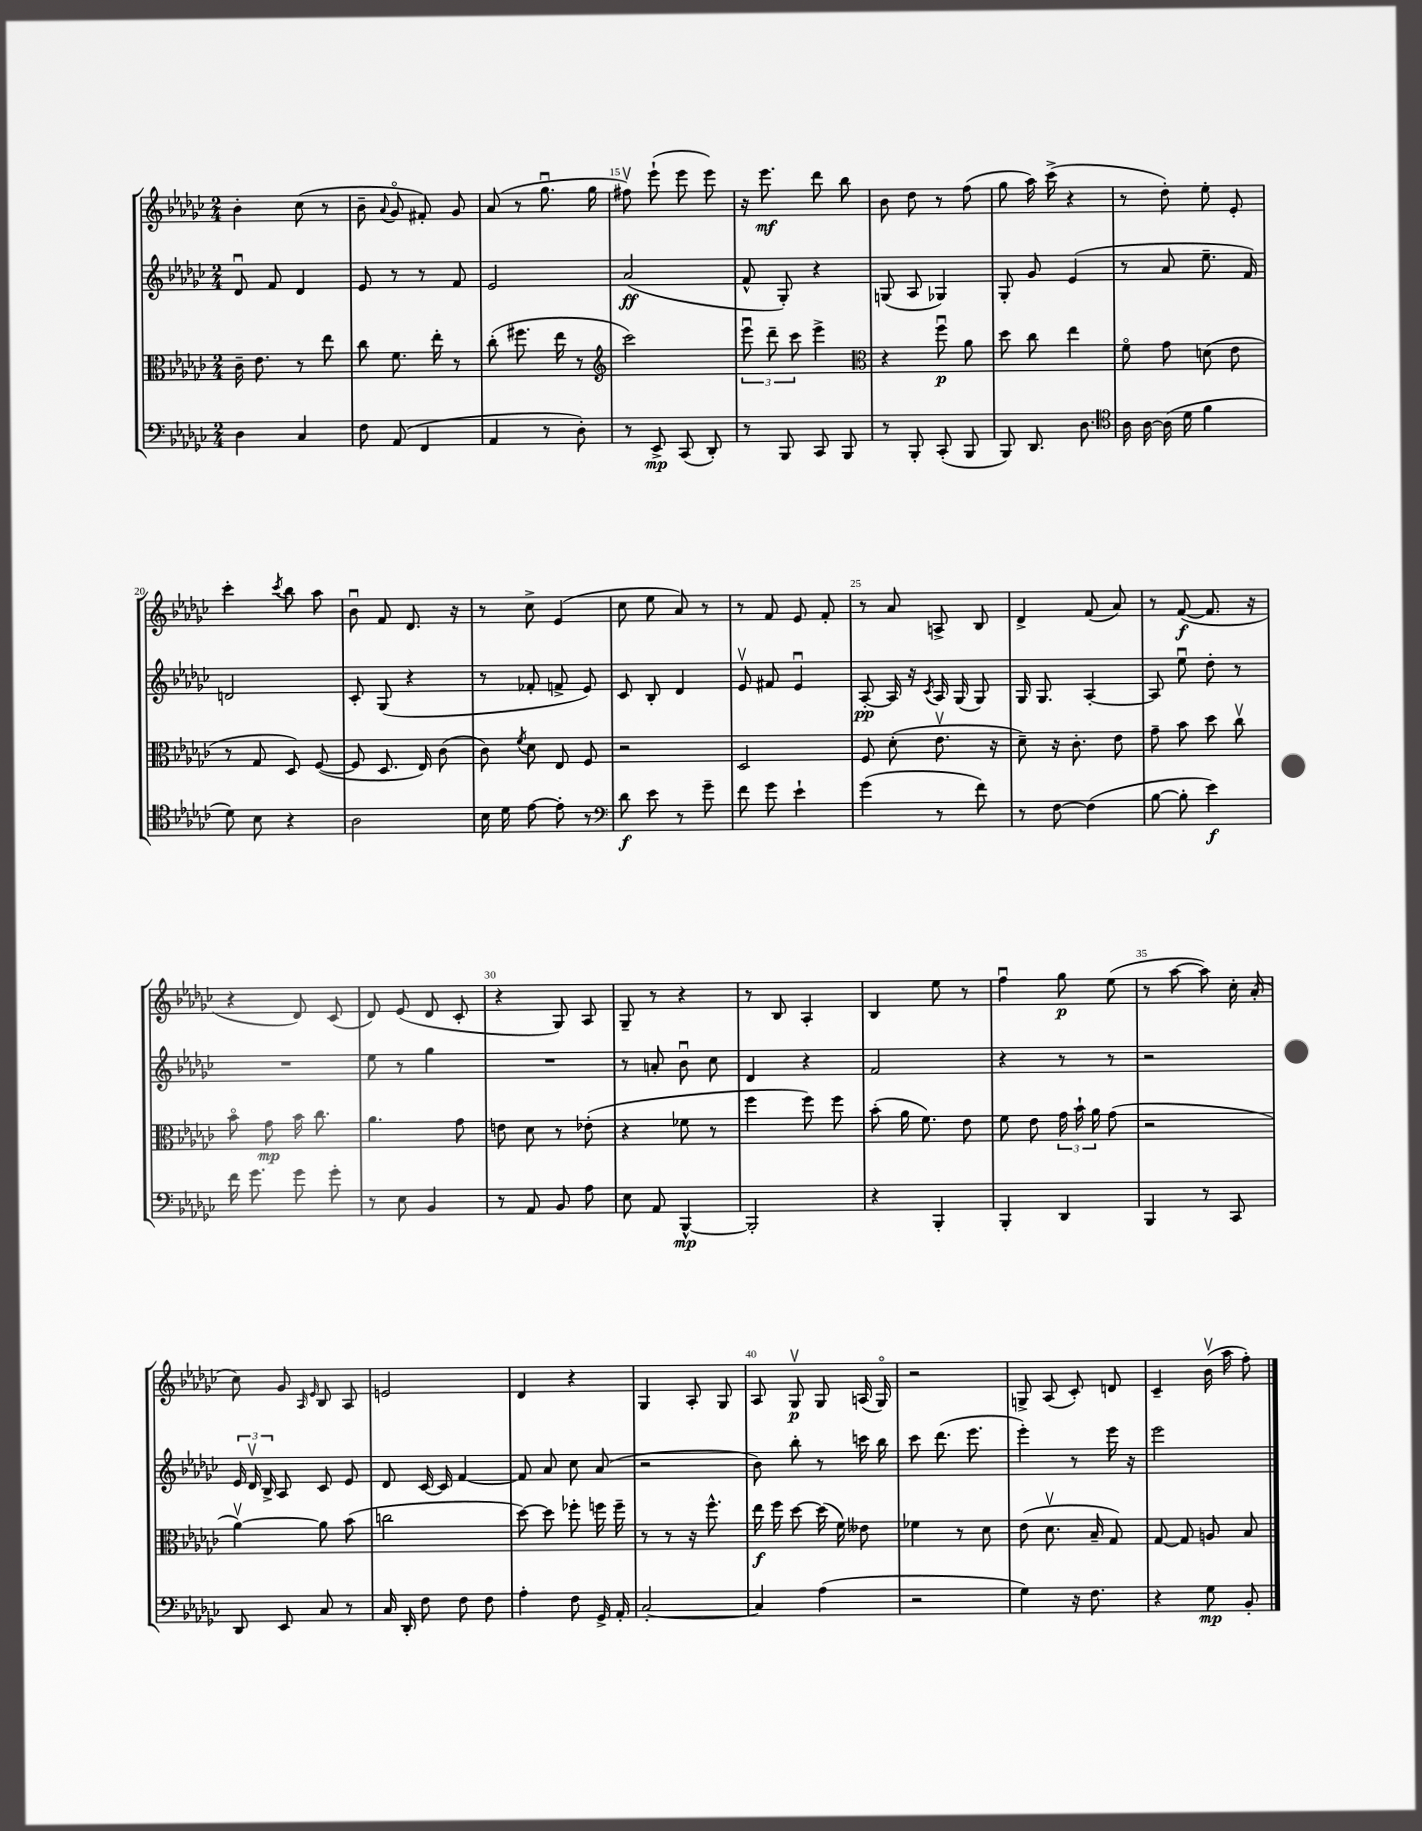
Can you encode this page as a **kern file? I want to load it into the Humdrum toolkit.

**kern	**kern	**kern	**kern
*staff4	*staff3	*staff2	*staff1
*clefF4	*clefC3	*clefG2	*clefG2
*k[b-e-a-d-g-c-]	*k[b-e-a-d-g-c-]	*k[b-e-a-d-g-c-]	*k[b-e-a-d-g-c-]
*M2/4	*M2/4	*M2/4	*M2/4
4D-	16c-~	8d-u	4b-'
.	8.e-	.	.
.	.	8f	.
4C-	8r	4d-	(8cc-
.	8ee-	.	8r
=	=	=	=
8F	8cc-	8e-	8b-~
.	.	.	8qqa-
(8AA-	8.f	8r	8g-o
4FF	.	8r	8f#')
.	16ee-'	.	.
.	8r	8f	8g-
=	=	=	=
4AA-	(8cc-'	2e-	(8a-
.	8.ff#	.	8r
8r	.	.	8.gg-u
.	16ee-	.	.
8D-')	8r	.	.
.	.	.	16gg-
=	=	=	=
*	*clefG2	*	*
8r	2ccc-)	(2a-	8ff#v)
8EE-^	.	.	(8eee-`
(8CC-	.	.	8eee-
8DD-')	.	.	8eee-)
=	=	=	=
8r	12eee-u	8f^^	16r
.	.	.	8.eee-
.	12ddd-~	.	.
8BBB-	.	8G-')	.
.	12ccc-	.	.
8CC-	4eee-^	4r	8ddd-
8BBB-	.	.	8bb-
=	=	=	=
*	*clefC3	*	*
8r	4r	(8G	8b-
8BBB-'	.	8A-	8dd-
(8CC-'	8ffu	4G-)	8r
8BBB-	8a-	.	(8ff
=	=	=	=
8BBB-)	8dd-	8G-'	8gg-
8.DD-	8cc-	8g-	16aa-)
.	.	.	(16ccc-^
.	4ee-	(4e-	4r
8.D-	.	.	.
=	=	=	=
*clefC4	*	*	*
16A-	8fo	8r	8r
[16A-	.	.	.
(16A-]	8g-	8a-	8dd-')
16d-	.	.	.
4f	(8d	8.ee-~	8ee-'
.	8e-	.	8e-'
.	.	16f)	.
=	=	=	=
8d-)	8r	2d	4ccc-'
8B-	8G-	.	.
.	.	.	8qccc-
4r	8D-)	.	8bb-
.	([8F	.	8aa-
=	=	=	=
2A-	8F]	8c-'	8b-u
.	8.D-	(8G-	8f
.	.	4r	8.d-
.	16E-)	.	.
.	(8c-	.	.
.	.	.	16r
=	=	=	=
16B-	8c-)	8r	8r
16d-	.	.	.
.	8qf	.	.
[8e-	8d-	8f-'	8cc-^
8e-']	8E-	8f^	(4e-
8r	8F	8e-)	.
=	=	=	=
*clefF4	*	*	*
8d-	2r	8c-	8cc-
8e-	.	8B-'	8ee-
8r	.	4d-	8a-)
8g-~	.	.	8r
=	=	=	=
8f	2D-	8e-v	8r
8g-	.	8f#	8f
4e-`	.	4e-u	8e-
.	.	.	8f'
=	=	=	=
(4g-	8F	[8A-'	8r
.	(8d-'	16A-]	8a-
.	.	16r	.
.	.	8qc-	.
8r	8.e-v	16A-	8A^
.	.	(16G-	.
8f)	.	8G-)	8B-
.	16r	.	.
=	=	=	=
8r	8d-~)	16G-	4d-^
.	.	8.G-	.
[8F	16r	.	.
.	8.c-'	.	.
(4F]	.	[4A-'	(8f
.	8e-	.	8a-)
=	=	=	=
[8B-	8g-~	8A-]	8r
8B-']	8b-	8ee-u	([8f
4e-)	8dd-	8dd-'	8.f]
.	8cc-v	8r	.
.	.	.	16r
=	=	=	=
16f	8b-o	2r	4r
8.g-	.	.	.
.	8g-	.	.
8g-	16b-	.	8d-)
.	8.cc-	.	.
8g-'	.	.	(8c-
=	=	=	=
8r	4.a-	8ee-	8d-)
8E-	.	8r	(8e-
4BB-	.	4gg-	8d-
.	8g-	.	8c-'
=	=	=	=
8r	8e	2r	4r
8AA-	8d-	.	.
8BB-	8r	.	8G-)
8A-	(8e-'	.	8A-
=	=	=	=
8E-	4r	8r	8G-~
8AA-	.	8a'	8r
[4BBB-^^	8f-	8b-u	4r
.	8r	8cc-	.
=	=	=	=
2BBB-']	4ff	4d-	8r
.	.	.	8B-
.	8ff)	4r	4A-'
.	8ff	.	.
=	=	=	=
4r	(8b-'	2f	4B-
.	16a-	.	.
.	8.f)	.	.
4BBB-'	.	.	8ee-
.	8e-	.	8r
=	=	=	=
4BBB-'	8f	4r	4ffu
.	8e-	.	.
4DD-	24g-	8r	8gg-
.	24b-`	.	.
.	24a-	.	.
.	(8g-	8r	(8ee-
=	=	=	=
4BBB-	2r	2r	8r
.	.	.	[8aa-
8r	.	.	8aa-])
8CC-	.	.	16cc-'
.	.	.	(16a-'
=	=	=	=
8DD-	[4a-v)	24e-	8cc-)
.	.	24d-v	.
.	.	24B-^	.
8EE-	.	8A-	8g-
.	.	.	16qqA-
.	.	.	16qqe-
8C-	8a-]	8c-	8B-
8r	(8b-	8e-	8A-
=	=	=	=
16C-	2cc	8d-	2e
16DD-'	.	.	.
8F	.	[16c-	.
.	.	16c-]	.
8F	.	[4f	.
8F	.	.	.
=	=	=	=
4A-'	[8dd-)	8f]	4d-
.	8dd-]	8a-	.
8F	8ff-'	8cc-	4r
16GG-^	16ff	(8a-	.
16AA-'	16ff~	.	.
=	=	=	=
[2C-'	8r	2r	4G-
.	8r	.	.
.	16r	.	8A-'
.	8.ff^^	.	.
.	.	.	8G-
=	=	=	=
4C-]	16ee-	8b-)	8A-
.	16ff	.	.
.	[8dd-	8bb-'	8G-v
(4A-	(16dd-]	8r	8G-
.	16f)	.	.
.	8e--	16ccc	(16A
.	.	16bb-	16G-o)
=	=	=	=
2r	4f-	8ccc-	2r
.	.	(8.ddd-	.
.	8r	.	.
.	.	8.eee-	.
.	8d-	.	.
=	=	=	=
4G-)	(8e-	4eee-')	8G^
.	8.d-v	.	(8A-
16r	.	8r	8c-')
8.F	16B-~	.	.
.	8G-)	16eee-	8d
.	.	16r	.
=	=	=	=
4r	[8G-	2eee-	4c-~
.	8G-]	.	.
8G-	8A	.	(16b-v
.	.	.	16aa-
8BB-'	8B-	.	8ff')
==	==	==	==
*-	*-	*-	*-
